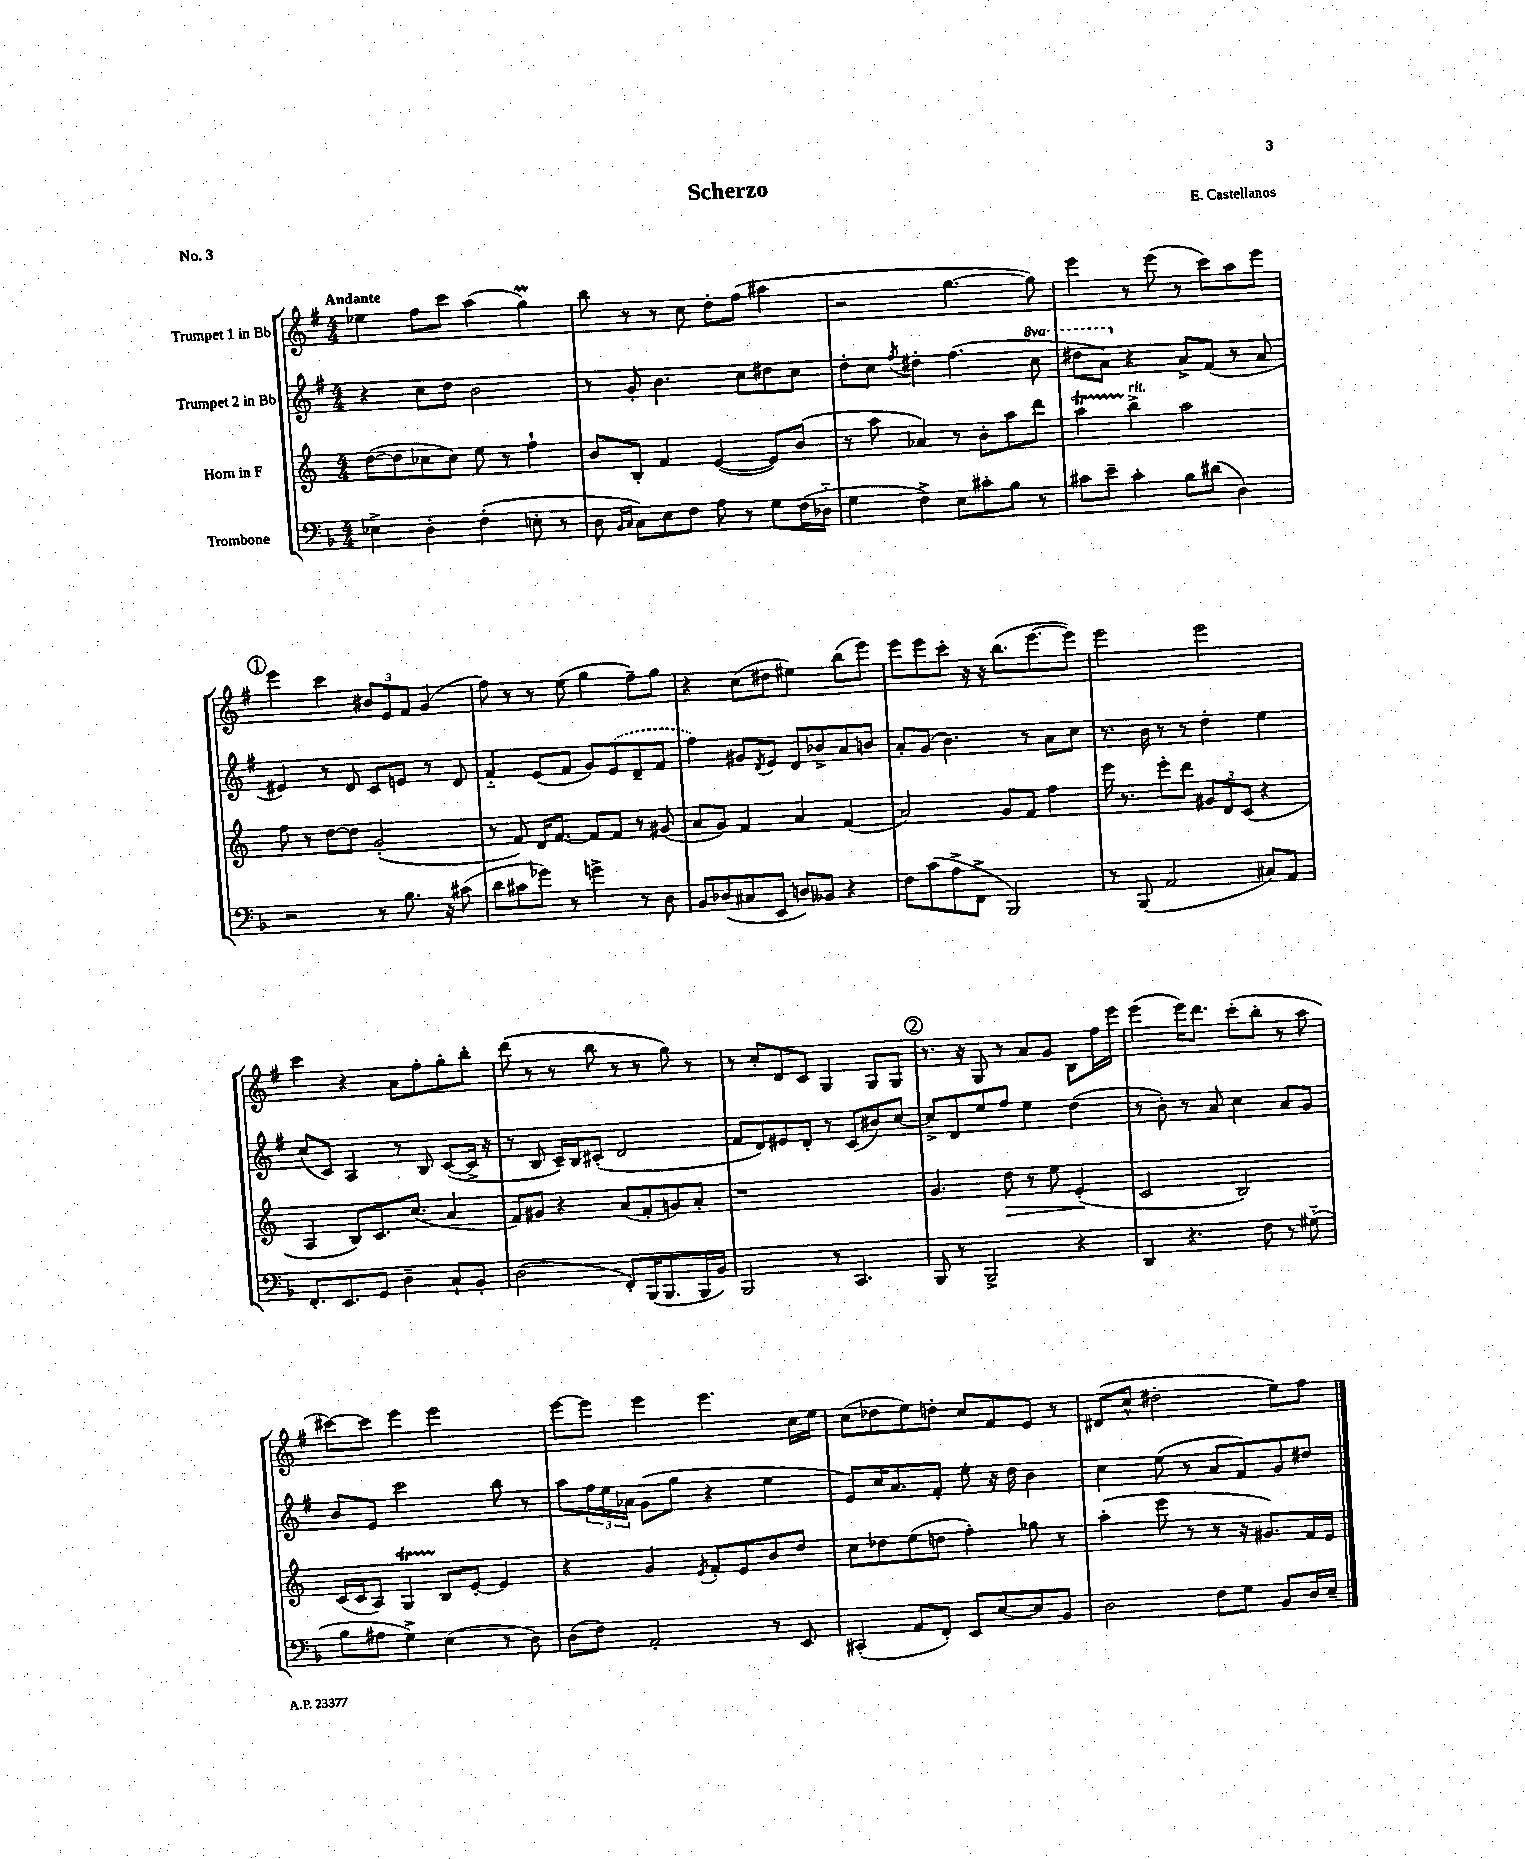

**kern	**kern	**dynam	**kern	**kern
*part4	*part3	*part3	*part2	*part1
*staff4	*staff3	*staff3	*staff2	*staff1
*I"Trombone	*I"Horn in F	*	*I"Trumpet 2 in Bb	*I"Trumpet 1 in Bb
*clefF4	*clefG2	*	*clefG2	*clefG2
*k[b-]	*k[]	*	*k[f#]	*k[f#]
*M4/4	*M4/4	*	*M4/4	*M4/4
=1	=1	=1	=1	=1
!	!	!	!	!LO:TX:a:B:t=Andante
4E-X^\	([8dd\L	.	4r	4ee-X\
.	8dd\]	.	.	.
4D'\	8cc-X\	.	8cc\L	8ff#\L
.	8cc-\J)	.	8dd\J	8ccc\J
(4F'\	8ee\	.	2b\	(4aa\
.	8r	.	.	.
8En'\	4ff`\	.	.	4ggM\)
8r	.	.	.	.
=2	=2	=2	=2	=2
8D\	8b/L	.	8r	8bb\
16qqBB-/LL	.	.	.	.
16qqC/JJ	.	.	.	.
8C\L)	8B'/J	.	8g'/	8r
8E\	4f/	.	4.b\	8r
8F\J	.	.	.	8cc\
8A\	([4e/	.	.	8dd'\L
8r	.	.	8cc\L	(8ff#\J
8G\L	8e/L])	.	8dd#X\	4aa#X\
(16F\L	(8b/J	.	8cc\J	.
16D-X\JJ	.	.	.	.
=3	=3	=3	=3	=3
4G\	8r	.	8dd'\L	2r
.	8aa\	.	8cc\J	.
.	.	.	8qff#/	.
4F^\)	4a-X/)	.	4dd#X'\	.
8E\L	8r	.	(4.ff#\	[4.gg\
8c#X'\	8b'\L	.	.	.
8B-\J	8aa\	.	.	.
*	*	*	*8va	*
8r	8ddd\J	.	8ccc\	8gg\])
=4	=4	=4	=4	=4
8c#X\L	4aaT\	.	8ddd#X\L	4eee\
8e~\J	.	.	8aa\J)	.
*	*	*	*X8va	*
!	!LO:TX:a:i:t=rit.	!	!	!
4c#'\	4bb^\	.	4r	8r
.	.	.	.	(8eee\
8B-\L	2aa\	.	8a^/L	8r
(8d#X\J	.	.	(8f#/J	8ccc\L)
4D\)	.	.	8r	8aa\
.	.	.	8a/	8eee\J
!!LO:LB:g=z
!!LO:REH:place=s1:t=1
=5	=5	=5	=5	=5
2r	8ff\	.	4e#X/)	4eee\
.	8r	.	.	.
.	[8dd\L	.	8r	4ccc\
.	8dd\J]	.	8d/	.
8r	(2g'/	.	8c/L	12b#X/L
.	.	.	.	12e/
8.B-\	.	.	8en/J	.
.	.	.	.	12f#/J
.	.	.	8r	(4g/
16r	.	.	.	.
(8c#X\	.	.	8d/	.
=6	=6	=6	=6	=6
8d\L	8r	.	4f#/	8ff#\)
8c#X\	8f/)	.	.	8r
8g-X\J)	16d/KL	.	(8e/L	8r
.	[8.f/J	.	.	.
8r	.	.	8f#/J	(8ee\
4gn^\	8f/L]	.	8g/L)	4gg\
.	8f/J	.	(8e/	.
8r	8r	.	8d~/	8ff#~\L)
8D\	(8g#X/	.	8f#/J	8gg\J
=7	=7	=7	=7	=7
8BB-/L	8a/L	.	4ff#\)	4r
(8D-X/	8g/J)	.	.	.
8C#X/	4f/	.	8g#X/L	(8cc\L
.	.	.	8qd/	.
8EE/J	.	.	8e/J	8dd#X\J
8Dn/L)	4a/	.	8d/L	4ee#X\)
8BB--X/J	.	.	8b-X^/	.
4r	(4f/	.	8a/	(8bb\L
.	.	.	8bn/J	8eee\J)
=8	=8	=8	=8	=8
8F\L	2a/)	.	8a'/L	8eee\L
(8c\	.	.	(8g/J	8eee\
8A^\	.	.	4.b\)	8ccc'\J
8FF^\J	.	.	.	16r
.	.	.	.	16r
2BBB-/)	8g/L	.	.	(8.bb\L
.	8f/J	.	8r	.
.	.	.	.	[8.eee\
.	4ff\	.	8a\L	.
.	.	.	8cc\J	8eee\J])
=9	=9	=9	=9	=9
8r	16eee\	.	8.r	2eee\
.	8.r	.	.	.
(8BBB-/	.	.	.	.
.	.	.	16b\	.
2AA/	8eee'\L	.	8r	.
.	8ddd\J	.	8r	.
.	12g#X/L	.	4dd'\	2eee\
.	12d/	.	.	.
.	(12c/J	.	.	.
8C#X/L)	4r	.	4ee\	.
8AA/J	.	.	.	.
!!LO:LB:g=z
=10	=10	=10	=10	=10
8.FF'/L	4A/	.	(8cc/L	4ccc\
.	.	.	8c/J)	.
8.EE/	.	.	.	.
.	8B/L)	.	4A/	4r
8GG/J	8.c/	.	.	.
4D~\	.	.	8r	8a\L
.	(8.cc/J	.	.	.
.	.	.	8B/	8ff#'\
8C`/L	4a/	.	([8c/L	8gg'\
8BB-'/J	.	.	16c^/Jk]	8bb'\J
.	.	.	16r	.
=11	=11	=11	=11	=11
(2D\	8f/L)	.	8r	(8ddd\
.	8g#X/J	.	8B/	8r
.	4r	.	16c~/LL)	8r
.	.	.	16B/J	.
.	.	.	(8c#X'/J	8bb\
8FF'/L)	(8a/L	.	2d/	8r
(16BBB-/K	8f'/	.	.	8r
8.BBB-/	.	.	.	.
.	8gn/)	.	.	8gg\)
16BBB-/L	8a'/J	.	.	8r
16BB-/JJ)	.	.	.	.
=12	=12	=12	=12	=12
2BBB-/	1r	.	8f#/L	8r
.	.	.	8d/)	8cc'/L
.	.	.	8e#X/	8d/
.	.	.	8d'/J	8c/J
8r	.	.	8r	4G/
4.CC/	.	.	(8c/L	.
.	.	.	8b#X/)	8G/L
.	.	.	[8cc/J	8G/J
!!LO:REH:place=s1:t=2
=13	=13	=13	=13	=13
8BBB-/	4.g/	.	8cc^/L]	8.r
8r	.	.	8d/	.
.	.	.	.	16r
2BBB-^/	.	.	8ee/	8G/
!	!	!LO:HP:b	!	!
.	8dd\	>	8ff#/J	8r
.	8r	.	4ee\	8a/L
.	8ee\	.	.	8g/J
4r	(4e'/	.	(4dd\	8B\L
.	.	.	.	16ff#\L
.	.	.	.	16eee\JJ
.	.	]	.	.
=14	=14	=14	=14	=14
4DD/	2c/	.	8r	(4eee\
.	.	.	8b'\)	.
4.r	.	.	8r	16eee\KL)
.	.	.	.	8.ddd\J
.	.	.	8a/	.
.	2B/)	.	4cc\	(8ccc'\L
8F\	.	.	.	8bb'\J
8r	.	.	8a/L	8r
(8G#X\	.	.	8g/J	8aa\
!!LO:LB:g=z
=15	=15	=15	=15	=15
8B-\L	(16c/LL	.	8b/L	[8ccc#X\L)
.	16c/J	.	.	.
8A#X\J	8A/J)	.	8e/J	8ccc#\J]
4G^\)	4GT/	.	2ccc\	4eee\
(4E\	8B/L	.	.	2eee\
.	[8e'/J	.	.	.
8r	4e/]	.	8bb\	.
8D\)	.	.	8r	.
=16	=16	=16	=16	=16
(8D\L	4r	.	8aa\L	[8eee\L
8F\J)	.	.	24ff#\L	8eee\J]
.	.	.	24ee\	.
.	.	.	24a-X\JJ	.
2AA'/	4g/	.	(8g\L	4eee\
.	.	.	8gg\J	.
.	8qe/	.	.	.
.	8f'/L	.	4r	4.eee\
.	8e/	.	.	.
8r	8b/	.	4ee\	.
8EE/	8dd/J	.	.	16cc\LL
.	.	.	.	16ee\JJ
=17	=17	=17	=17	=17
(4CC#X'/	8cc\L	.	8e/L)	(8cc\L
.	8dd-X\	.	16cc/K	8dd-X\
.	.	.	8.a/	.
8AA/L	(8ee\	.	.	8ee\)
8FF'/J)	8ddn\J	.	8f#'/J	8ddn'\J
8EE/L	4ff'\)	.	8ee'\	8cc/L
[8E/	.	.	16r	8f#/
.	.	.	16dd\	.
8E/]	8gg-X\	.	4b\	8e/J
8BB-/J	8r	.	.	8r
=18	=18	=18	=18	=18
2D\	(4aa'\	.	4cc\	(8d#X/L
.	.	.	.	8cc^^/J
.	8eee\	.	(8ee\	2dd#X'\
.	8r	.	8r	.
8F\L	8r	.	8a/L	.
8G\J	16r	.	8f#/)	.
.	8.g#X/L)	.	.	.
8BB-/L	.	.	8g/	8ee\L)
16D/L	16f/L	.	8dd#X/J	8ff#\J
16E~/JJ	16e/JJ	.	.	.
==	==	==	==	==
*-	*-	*-	*-	*-
